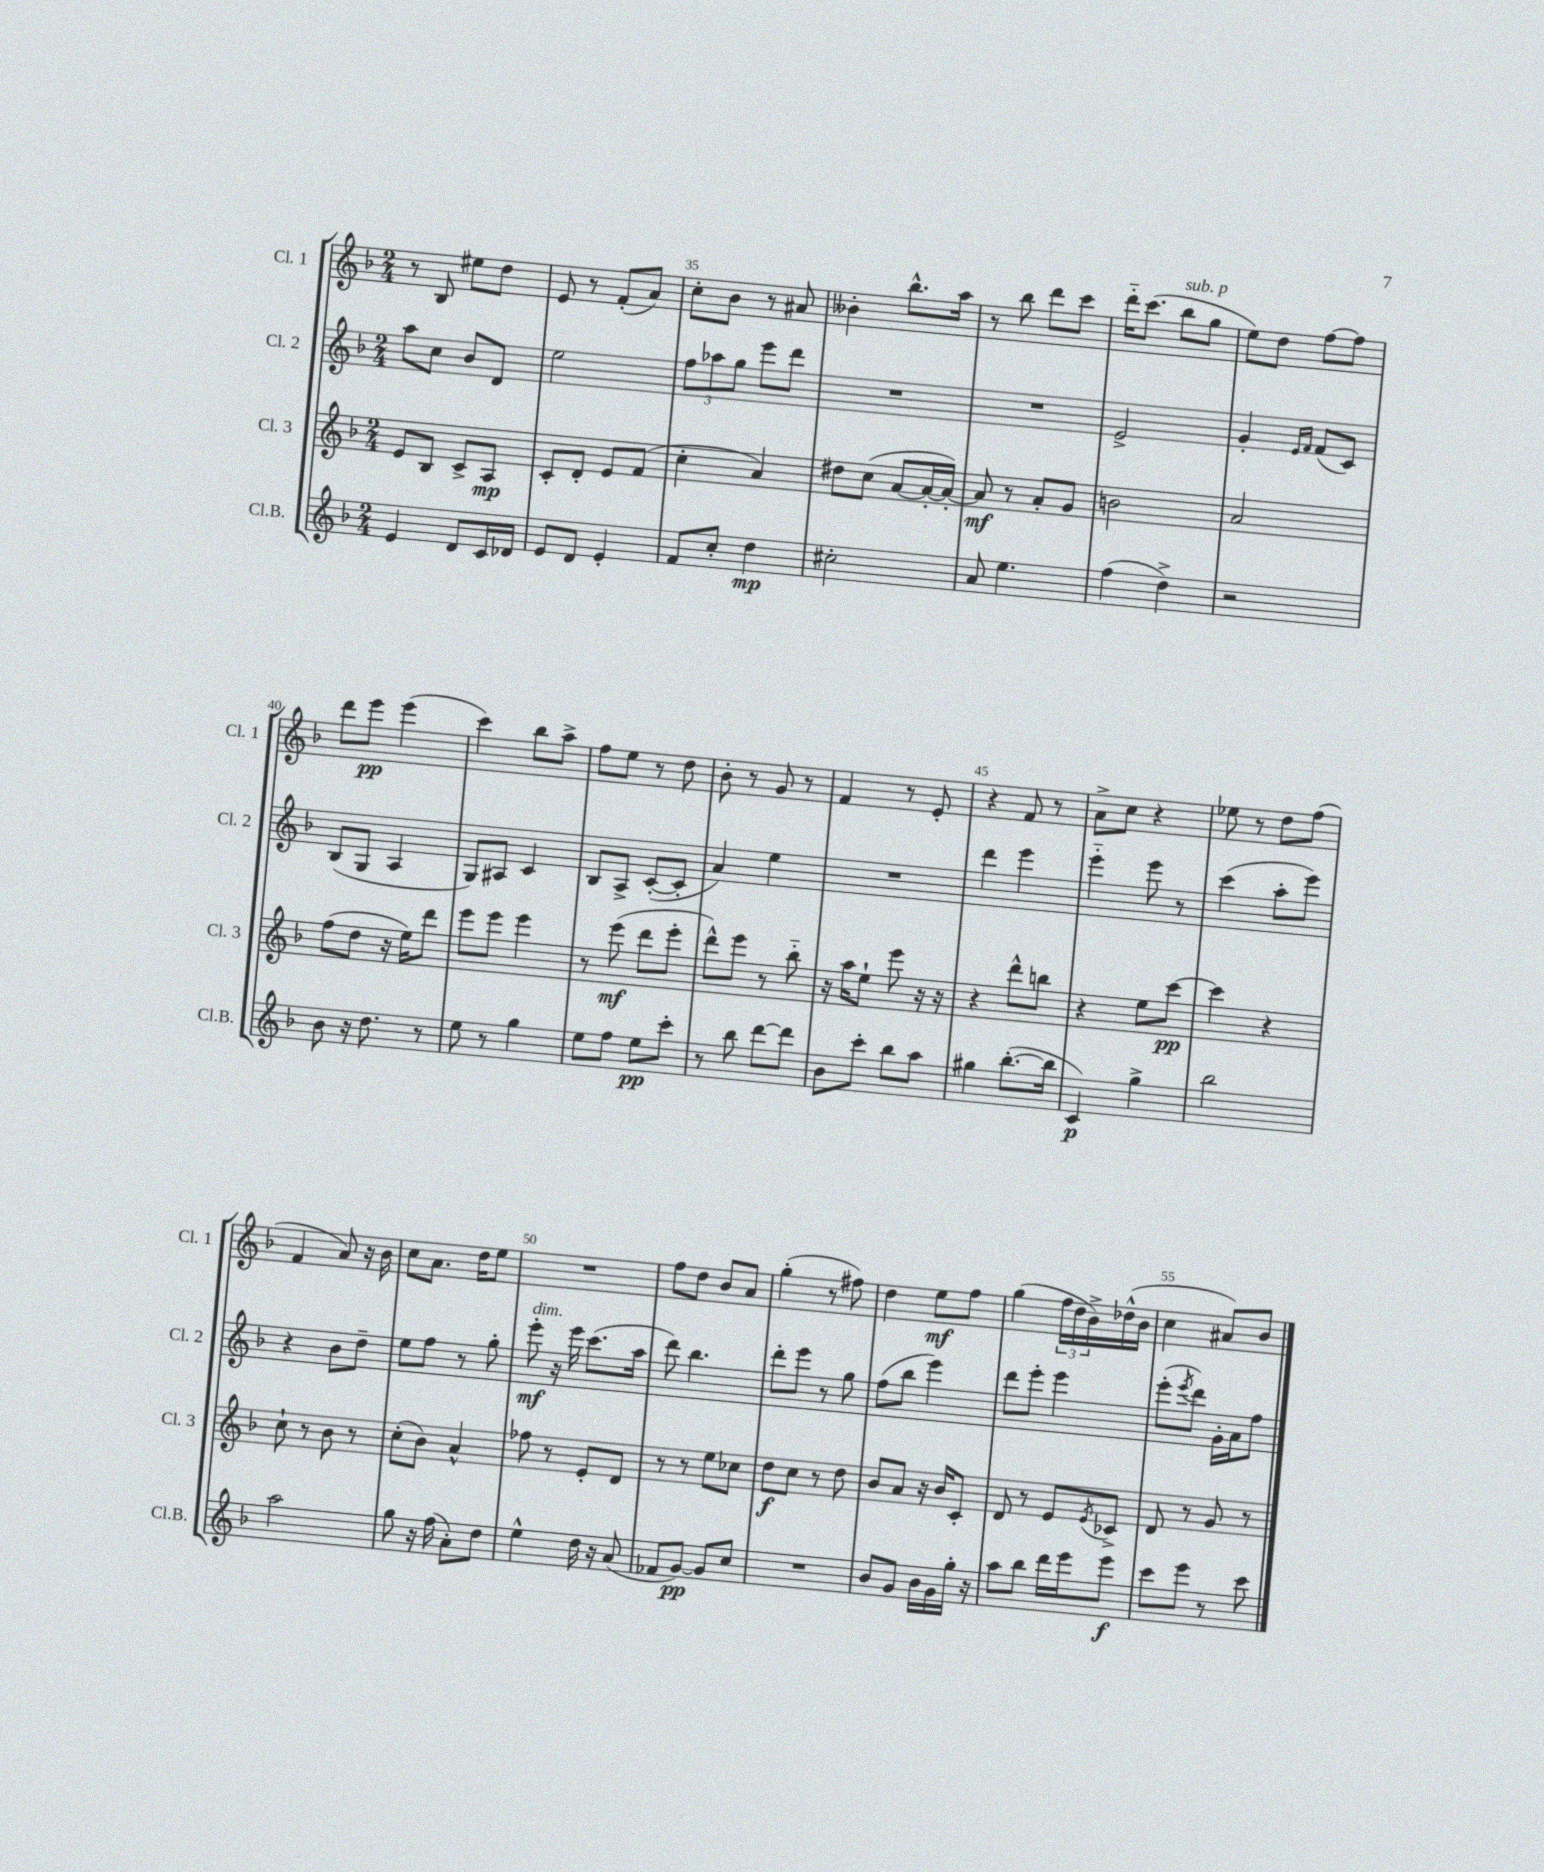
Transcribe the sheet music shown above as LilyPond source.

<<
\new StaffGroup <<
\new Staff = "s0" \with { instrumentName = "Cl. 1" shortInstrumentName = "Cl. 1" } {
    \clef treble \key f \major \numericTimeSignature \time 2/4
    r8 bes8 eis''8 d''8 |
    e'8 r8 f'8-.( a'8) |
    c''8-. bes'8 r8 ais'8 |
    beses'4-. bes''8.-^ a''16 |
    r8 bes''8 d'''8 c'''8 |
    d'''16-_ c'''8.( bes''8^\markup { \italic "sub. p" } g''8 |
    e''8) d''8 f''8~ f''8 |
    d'''8 e'''8\pp e'''4( |
    c'''4) bes''8 a''8-> |
    f''8 e''8 r8 d''8 |
    bes'8-. r8 g'8 r8 |
    f'4 r8 e'8-. |
    r4 f'8 r8 |
    a'8-> c''8 r4 |
    ees''8 r8 d''8 f''8( |
    f'4 a'8) r16 bes'16 |
    c''8 a'8. d''16 e''8 |
    R2 |
    f''8 d''8 bes'8 a'8 |
    g''4-.( r8 fis''8) |
    d''4 e''8\mf f''8 |
    g''4( \tuplet 3/2 { f''16 d''16 bes'16->) } des''16-^( bes'16 |
    c''4 ais'8) bes'8 \bar "|." |
}
\new Staff = "s1" \with { instrumentName = "Cl. 2" shortInstrumentName = "Cl. 2" } {
    \clef treble \key f \major \numericTimeSignature \time 2/4
    a''8 c''8 bes'8 d'8 |
    e''2 |
    \tuplet 3/2 { f''8 aes''8 g''8 } e'''8 d'''8 |
    R2 |
    R2 |
    e'2-> |
    g'4-. \grace { e'16 f'16 } f'8( c'8) |
    bes8( g8 a4 |
    g8) ais8 c'4 |
    bes8 a8-> c'8~-.( c'8-. |
    a'4) e''4 |
    R2 |
    d'''4 e'''4 |
    e'''4-_ e'''8 r8 |
    c'''4( a''8-. e'''8) |
    r4 bes'8 d''8-- |
    e''8 f''8 r8 g''8-. |
    e'''8-.\mf^\markup { \italic "dim." } r16 e'''16 c'''8.( a''16 |
    d'''8) bes''4. |
    d'''8-. e'''8 r8 g''8 |
    f''8( bes''8 e'''4) |
    d'''8 e'''8-. e'''4 |
    e'''8-.( \acciaccatura { e'''8 } d'''8) g'16-. a'16 f''8 \bar "|." |
}
\new Staff = "s2" \with { instrumentName = "Cl. 3" shortInstrumentName = "Cl. 3" } {
    \clef treble \key f \major \numericTimeSignature \time 2/4
    e'8 bes8 c'8-> a8\mp |
    c'8-. d'8-. e'8 f'8( |
    c''4-. a'4) |
    dis''8 c''8( a'8~ a'16~-. a'16~-.) |
    a'8\mf r8 a'8-. g'8 |
    b'2 |
    a'2 |
    f''8( d''8 r16 e''16) d'''8 |
    e'''8 e'''8 e'''4 |
    r8 e'''8\mf( d'''8 e'''8-. |
    d'''8-^) e'''8 r8 bes''8-_ |
    r16 a''16 e''8-! e'''8 r16 r16 |
    r4 d'''8-^ b''8 |
    r4 e''8 c'''8~\pp |
    c'''4 r4 |
    c''8-! r8 bes'8 r8 |
    c''8-.( bes'8) a'4-^ |
    fes''8 r8 e'8-. d'8 |
    r8 r8 e''8 ces''8 |
    d''8\f c''8 r8 d''8 |
    bes'8 a'8 r16 bes'16 c'8-. |
    d'8 r8 e'8 \acciaccatura { e'8 } ces'8-> |
    d'8 r8 g'8 r8 \bar "|." |
}
\new Staff = "s3" \with { instrumentName = "Cl.B." shortInstrumentName = "Cl.B." } {
    \clef treble \key f \major \numericTimeSignature \time 2/4
    e'4 d'8 c'16 des'16 |
    e'8 d'8 e'4-. |
    f'8 c''8-. d''4\mp |
    cis''2-. |
    a'8 e''4. |
    f''4( d''4->) |
    r2 |
    bes'8 r16 d''8. r8 |
    e''8 r8 g''4 |
    e''8 f''8 e''8\pp c'''8-. |
    r8 bes''8 d'''8~ d'''8 |
    bes'8 c'''8-. bes''8 a''8 |
    gis''4 bes''8.~-.( bes''16 |
    c'4\p) g''4-> |
    bes''2 |
    a''2 |
    g''8 r16 f''16( a'8-.) d''8 |
    e''4-^ d''16 r16 a'8( |
    fes'8 g'8~\pp) g'8 c''8 |
    R2 |
    bes'8 g'8 bes'16 g'16 g''16-. r16 |
    a''8 bes''8 d'''16 e'''16 e'''8\f |
    c'''8 e'''8 r8 c'''8 \bar "|." |
}
>>
>>
\layout { \context { \Score currentBarNumber = #33 \override BarNumber.break-visibility = ##(#f #t #t) barNumberVisibility = #(every-nth-bar-number-visible 5) } }
